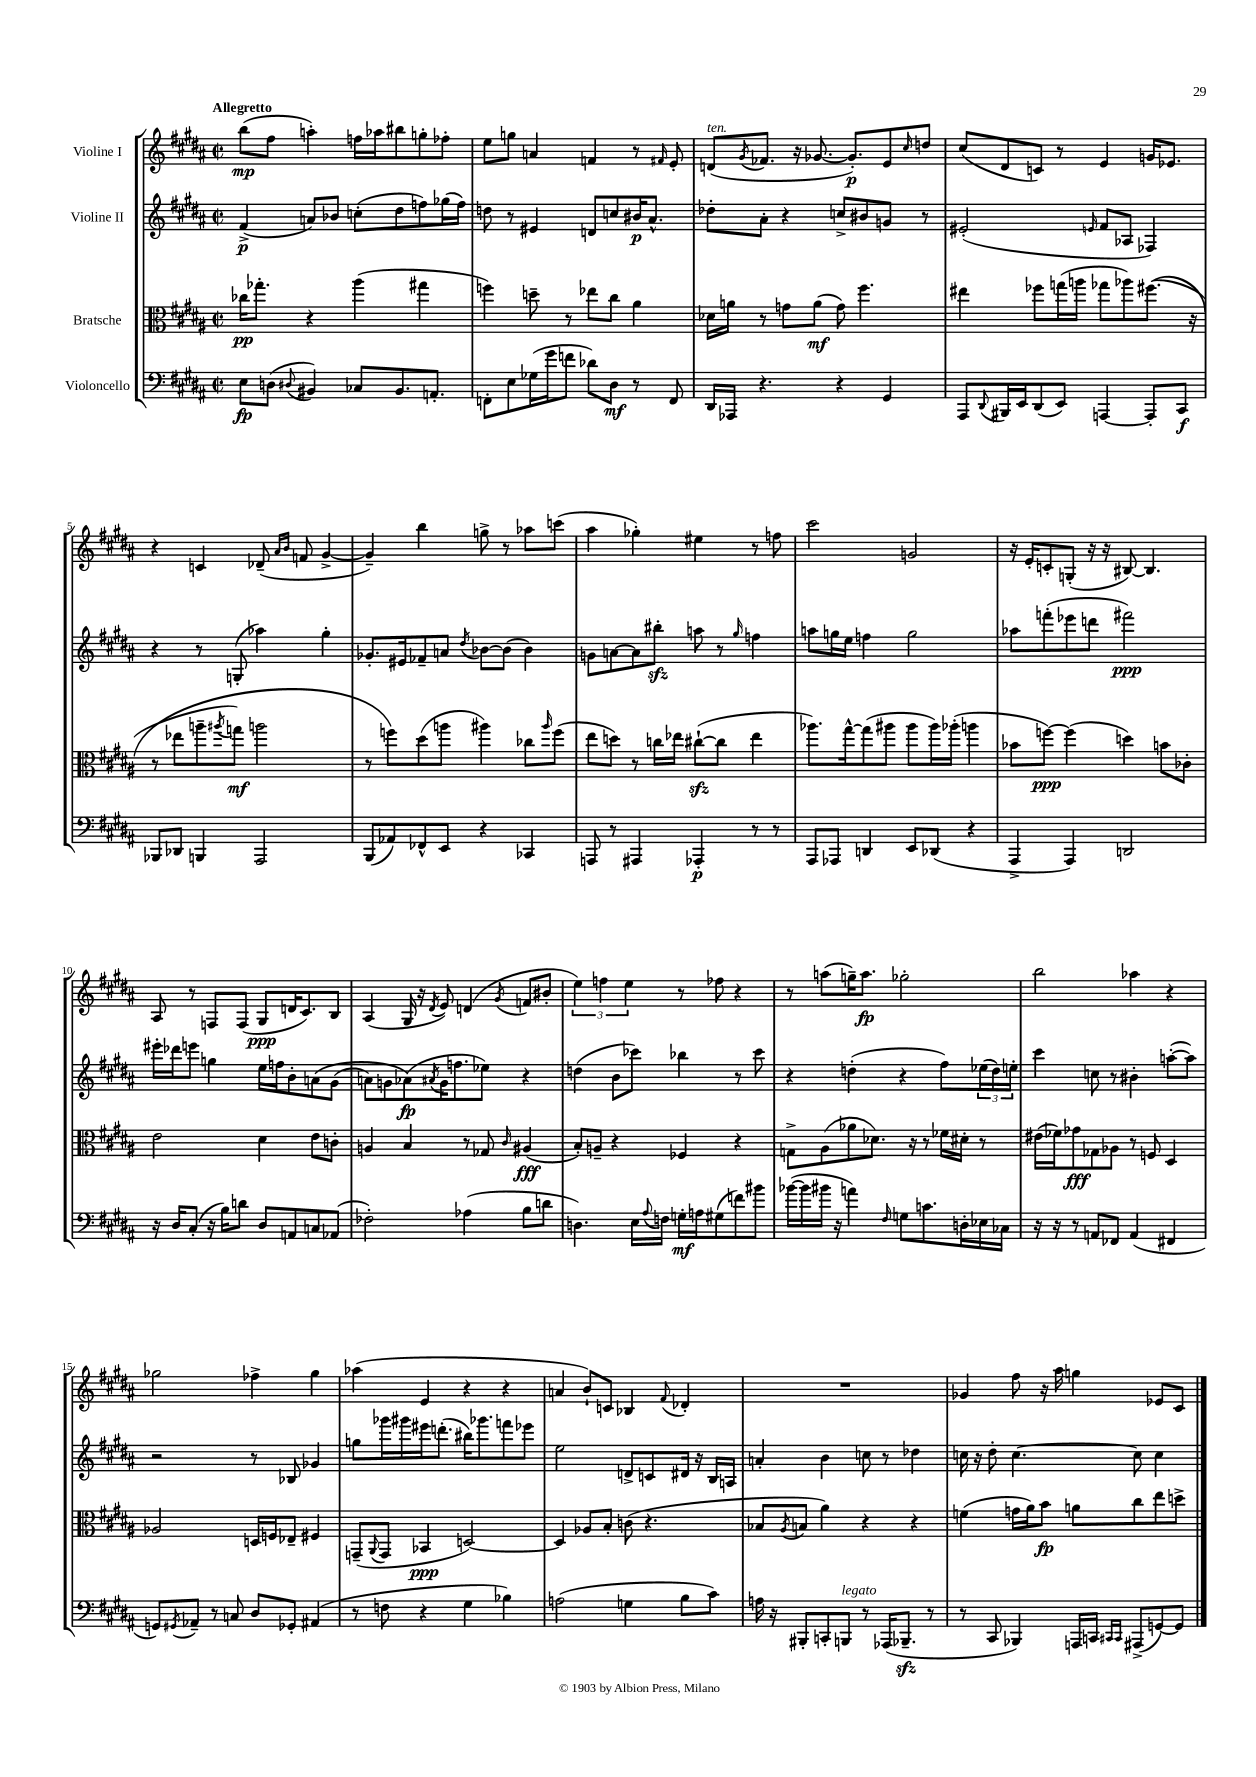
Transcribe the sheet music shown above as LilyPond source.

<<
\new StaffGroup <<
\new Staff = "s0" \with { instrumentName = "Violine I" } {
    \clef treble \key b \major \defaultTimeSignature \time 2/2 \tempo "Allegretto"
    b''8\mp( fis''8 a''4-.) f''16 aes''16 bis''8 g''8-. fes''8-. |
    e''8 g''8 a'4 f'4 r8 \grace { fis'16 } e'8-. |
    d'8^\markup { \italic "ten." }( \acciaccatura { gis'8 } fes'8. r16 ges'8.~ ges'8.-.\p) e'8 \grace { cis''16 } d''8 |
    cis''8( dis'8 c'8) r8 e'4 g'16 ees'8. |
    r4 c'4 des'8--( \grace { ais'16 b'16 } f'8 gis'4~-> |
    gis'4--) b''4 g''8-> r8 aes''8 c'''8( |
    ais''4 ges''4-.) eis''4 r8 f''8 |
    cis'''2 g'2 |
    r16 e'16-. c'8-. g8-.( r16 r16 bis8~) bis4. |
    ais8 r8 f8 f8( gis8\ppp d'16 cis'8.) b8 |
    ais4( gis16 r16 \acciaccatura { dis'8 } e'8) d'4( \acciaccatura { gis'8 } f'8 bis'8-. |
    \tuplet 3/2 { e''4) f''4 e''4 } r8 fes''8 r4 |
    r8 a''8( g''16--) a''8.\fp ges''2-. |
    b''2 aes''4 r4 |
    ges''2 fes''4-> ges''4 |
    aes''4( e'4 r4 r4 |
    a'4 b'8-!) c'8 bes4 \appoggiatura { fis'8 } des'4-. |
    R1 |
    ges'4 fis''8 r16 ais''16 g''4 ees'8 cis'8 \bar "|." |
}
\new Staff = "s1" \with { instrumentName = "Violine II" } {
    \clef treble \key b \major \defaultTimeSignature \time 2/2
    fis'4->\p( a'8) bes'8 c''8-.( dis''8 f''8) ges''16( f''16) |
    d''8 r8 eis'4 d'8 c''8 bis'16\p ais'8.-^ |
    des''8-. ais'8-. r4 c''8-> bis'8 g'8 r8 |
    eis'2-.( \grace { e'16 } fis'8 aes8 fes4) |
    r4 r8 g8-.( aes''4) gis''4-. |
    ges'8.-. eis'16 fes'8-- a'8 \acciaccatura { dis''8 } bes'8~ bes'8( bes'4) |
    g'8 a'8~ a'8 bis''8-.\sfz a''8 r8 \grace { gis''16 } f''4 |
    a''8 g''16 e''16 f''4 g''2 |
    aes''8 f'''8-.( ees'''8 d'''8 fis'''2\ppp) |
    eis'''16-. des'''16 e'''8 g''4 e''16 f''16 b'8-. a'8\( gis'8( |
    a'8) g'8 aes'8\fp(\) \acciaccatura { ais'8 } g'16 f''8. ees''8) r4 |
    d''4( b'8 ces'''8) bes''4 r8 ces'''8 |
    r4 d''4-.( r4 fis''8) \tuplet 3/2 { ees''16( d''16) e''16-. } |
    cis'''4 c''8 r8 bis'4-. a''8~-.( a''8) |
    r2 r8 bes8 ges'4 |
    g''8 ges'''16 gis'''16 eis'''16 d'''8.-.( bis''16) ges'''8. f'''8 ees'''8 |
    e''2 d'8-> c'8 dis'16 r16 b16 a16 |
    a'4-. b'4 c''8 r8 des''4 |
    c''16 r16 dis''8-. c''4.~ c''8 c''4 \bar "|." |
}
\new Staff = "s2" \with { instrumentName = "Bratsche" } {
    \clef alto \key b \major \defaultTimeSignature \time 2/2
    ces''16\pp ges''8.-. r4 ais''4( gis''4 |
    f''4) d''8-- r8 ees''8 cis''8 ais'4 |
    des'16 a'16 r8 g'8 a'8\mf( g'8) fis''4. |
    eis''4 fes''8 g''16( a''16 ges''8 aes''8) fis''8.(\( r16 |
    r8 ees''8 a''8-- \acciaccatura { ais''8 } g''8\mf) a''2 |
    r8 f''8\) dis''8( a''8 ais''4) ces''8 \grace { ais''16 } f''8( |
    e''8 d''8) r8 c''16 ees''16 cis''8~-!\sfz( cis''8 ees''4 |
    aes''8.) gis''16~-^ gis''8( ais''8 ais''8 ais''16) aes''16-.( a''4 |
    bes'8 f''8~\ppp) f''4( d''4) b'8 ces'8-. |
    e'2 dis'4 e'8 c'8-. |
    a4 b4 r8 ges8 \grace { cis'16 } ais4\fff( |
    b8-.) a8-- r4 fes4 r4 |
    g8-> ais8( aes'8 des'8.) r16 r8 fes'16 dis'16-. r8 |
    eis'16( fes'16) ges'8\fff ges8 aes8 r8 f8 dis4 |
    aes2 d16 f16 ees8-- fis4 |
    g,8--( \appoggiatura { ais,8 } g,8 bes,4\ppp d2~) |
    d4 aes8 b8-. c'8( r4. |
    bes8 \acciaccatura { ais8 } b8 ais'4) r4 r4 |
    f'4( g'16 ais'16) b'8\fp a'8 cis''8 e''8 d''8-> \bar "|." |
}
\new Staff = "s3" \with { instrumentName = "Violoncello" } {
    \clef bass \key b \major \defaultTimeSignature \time 2/2
    e8\fp d8( \appoggiatura { dis8 } bis,4) ces8 bis,8. a,8.-. |
    f,8-. e8 ges16( gis'16 f'8 des'8) dis8\mf r8 f,8 |
    dis,16 aes,,16 r4. r4 gis,4 |
    ais,,8 \appoggiatura { dis,8 } bis,,16 e,16 dis,8( e,8) a,,4~ a,,8-. cis,8\f |
    bes,,8 des,8 b,,4 ais,,2 |
    b,,8( aes,8) fes,8-^ e,8 r4 ces,4 |
    a,,8 r8 ais,,4 aes,,4-.\p r8 r8 |
    ais,,8 aes,,8 d,4 e,8 des,8( r4 |
    ais,,4-> ais,,4) d,2 |
    r16 dis16 cis8-.( r16 b16) d'8 dis8 a,8 c8 aes,8( |
    fes2-.) aes4( b8 d'8 |
    d4.) e16 \appoggiatura { ais8 } f16 g16-.\mf a16 gis8( f'8) bis'8 |
    bes'16~( bes'16 bis'16 r16 a'4) \grace { fis16 } g8 c'8. d16-. ees16 ces16 |
    r16 r16 r8 a,8 fes,8 a,4( fis,4 |
    g,8) \acciaccatura { gis,8 } aes,8-- r8 c8 dis8 ges,8-. ais,4( |
    r8 f8 r4 gis4 bes4) |
    a2( g4 b8 cis'8) |
    a16 r16 bis,,8-. c,8-. b,,8^\markup { \italic "legato" } r8 aes,,16( bes,,8.--\sfz r8 |
    r8 cis,8 bes,,4) a,,16 c,16 \grace { cis,16 cis,16 } ais,,8->( g,8~) g,8 \bar "|." |
}
>>
>>
